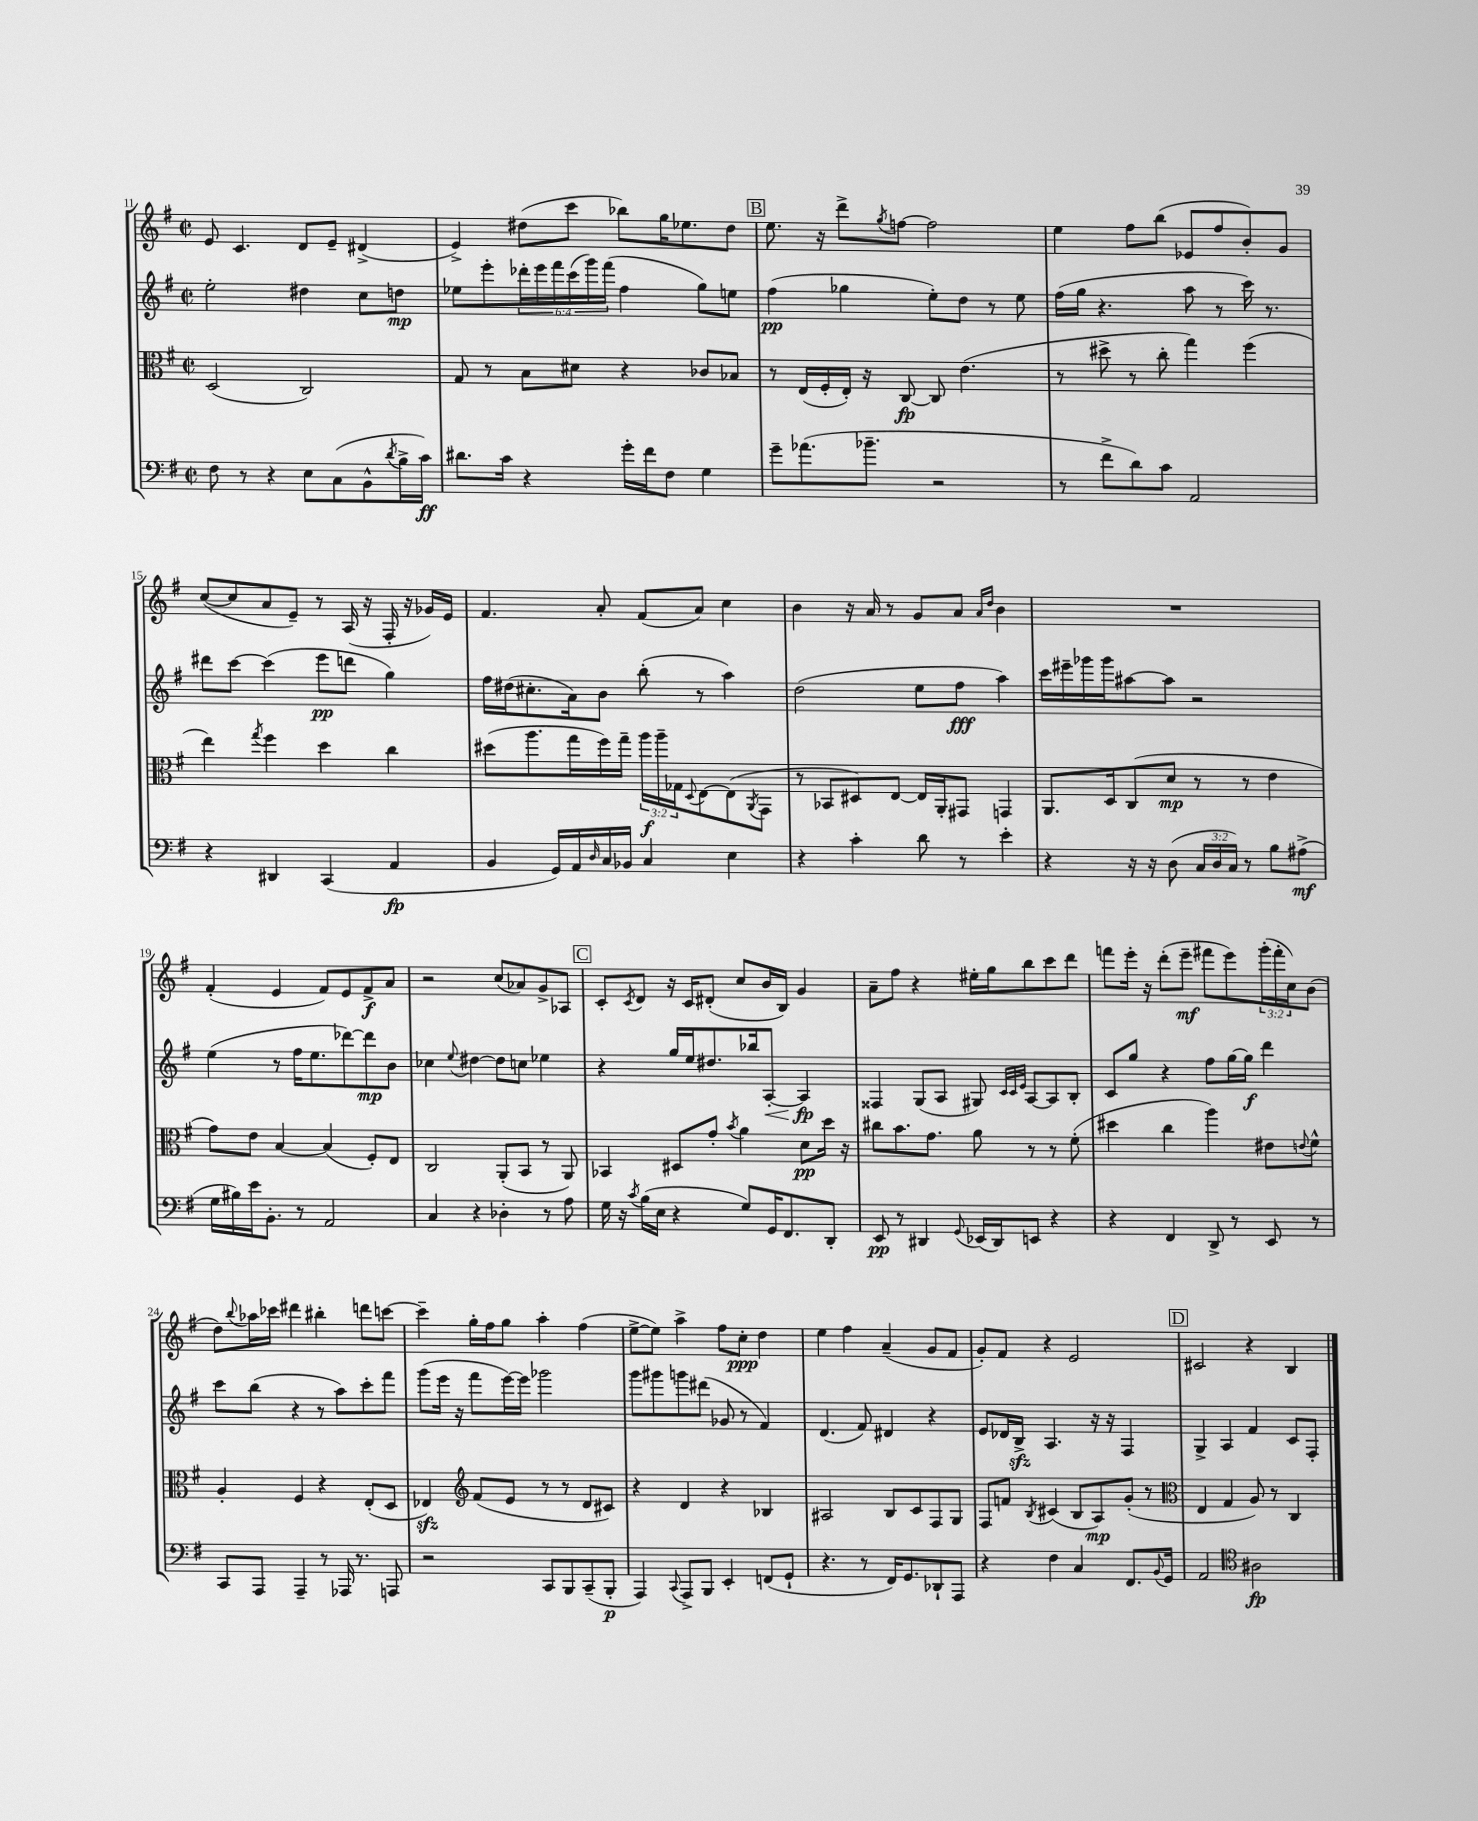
<<
\new StaffGroup <<
\new Staff = "s0" {
    \clef treble \key g \major \defaultTimeSignature \time 2/2 \override Staff.TupletNumber.text = #tuplet-number::calc-fraction-text
    e'8 c'4. d'8 e'8-- dis'4->( |
    e'4->) dis''8( c'''8 bes''8) g''16 ees''8. dis''8 |
    \mark \markup { \box "B" } e''8. r16 d'''8-> \acciaccatura { g''8 } f''8~ f''2 |
    e''4 fis''8 b''8( ees'8 fis''8 b'8-.) g'8 |
    c''8~( c''8 a'8 e'8--) r8 a16( r16 fis16-. r16 ges'16) e'16 |
    fis'4. a'8-. fis'8( a'8) c''4 |
    b'4 r16 a'16 r8 g'8 a'8 \grace { a'16 d''16 } b'4 |
    R1 |
    fis'4-.( e'4 fis'8) e'8 fis'8->\f a'8 |
    r2 c''8( aes'8) g'8-> aes8 |
    \mark \markup { \box "C" } c'8-. \acciaccatura { c'8 } d'8 r16 c'16 dis'8-.( c''8 b'16 b16) g'4 |
    a'8-- fis''8 r4 eis''16-. g''16 b''8 c'''8 d'''8 |
    f'''8 e'''16-. r16 d'''8-.( e'''8--\mf fis'''8 e'''8) \tuplet 3/2 { g'''16-.( fis'''16-. c''16) } b'8( |
    d''8) \appoggiatura { b''8 } aes''16 ces'''16 dis'''4 bis''4-. d'''8 c'''8~ |
    c'''4-- g''16-. fis''16 g''8 a''4-. fis''4( |
    e''8~-> e''8) a''4-> fis''8 c''8-.\ppp d''4 |
    e''4 fis''4 a'4--( g'8 fis'8 |
    g'8-.) fis'8 r4 e'2 |
    \mark \markup { \box "D" } cis'2 r4 b4 \bar "|." |
}
\new Staff = "s1" {
    \clef treble \key g \major \defaultTimeSignature \time 2/2 \override Staff.TupletNumber.text = #tuplet-number::calc-fraction-text
    e''2-. dis''4 c''8 d''8\mp |
    ees''8 e'''8-. \tuplet 6/4 { des'''16-. e'''16 fis'''16 c'''16( g'''16) fis'''16( } fis''4 g''8) e''8 |
    \mark \markup { \box "B" } fis''4\pp( ges''4 e''8-.) d''8 r8 e''8 |
    fis''16( g''16 r4. a''8 r8 c'''16) r8. |
    dis'''8 c'''8~ c'''4( e'''8\pp d'''8 g''4) |
    fis''16 dis''16( cis''8.-. a'16) b'8 b''8-.( r8 a''4) |
    d''2( e''8 fis''8\fff a''4) |
    c'''16 eis'''16-- ges'''16 ges'''16 ais''8~ ais''8 r2 |
    e''4( r8 fis''16 e''8. des'''8~) des'''8\mp b'8 |
    ces''4 \appoggiatura { e''8 } dis''4~ dis''8 c''8 ees''4 |
    \mark \markup { \box "C" } r4 g''16 e''16 dis''8. bes''16 a8~-.\< a4\fp\! |
    fisis4 g8( a8 gis8) \grace { c'32 c'32 e'32 } a8~ a8 b8-. |
    c'8 g''8 r4 fis''8 g''16~ g''16\f d'''4 |
    c'''8 b''8( r4 r8 a''8) c'''8-. fis'''8 |
    g'''8( e'''16 r16 fis'''8 e'''16~) e'''16 ges'''2 |
    g'''8 gis'''8 g'''8 dis'''8( ges'8 r8 fis'4) |
    d'4.( fis'8) dis'4 r4 |
    e'8 des'16 b16->\sfz a4. r16 r16 fis4 |
    \mark \markup { \box "D" } g4-> a4 fis'4 c'8 fis8-. \bar "|." |
}
\new Staff = "s2" {
    \clef alto \key g \major \defaultTimeSignature \time 2/2 \override Staff.TupletNumber.text = #tuplet-number::calc-fraction-text
    d2( c2) |
    g8 r8 b8 dis'8 r4 ces'8 bes8 |
    \mark \markup { \box "B" } r8 e16( fis16-. e16-.) r16 c8~\fp c8 e'4.( |
    r8 dis''8-> r8 c''8-. g''4) fis''4( |
    e''4) \acciaccatura { g''8 } fis''4 d''4 c''4 |
    dis''8( a''8. g''16 fis''16) g''16-- \tuplet 3/2 { a''16\f a''16-- ges16 } \appoggiatura { d8 } e8~ e8( \acciaccatura { a,8 } g,8 |
    r8 bes,8 dis8) e8~ e16 a,16-. gis,8 g,4 |
    a,8. d16 c8( d'8\mp r8 r8 e'4 |
    g'8) e'8 b4~ b4( fis8-.) e8 |
    c2 a,8-.( b,8 r8 a,8) |
    \mark \markup { \box "C" } bes,4 dis8 g'8-. \acciaccatura { b'8 } a'4 d'8\pp d''16 r16 |
    cis''8 b'8. g'8. a'8 r8 r8 fis'8-.( |
    dis''4 c''4 a''4) eis'8 \appoggiatura { e'8 } fis'8-^ |
    a4-. fis4 r4 e8-.( d8 |
    ees4\sfz) \clef treble fis'8( e'8 r8 r8 d'8 cis'8) |
    r4 d'4 r4 bes4 |
    ais2 b8 c'8 fis8 g8 |
    fis8 f'8 \acciaccatura { b8 } cis'4( b8 a8\mp) g'8-.( r8 |
    \mark \markup { \box "D" } \clef alto e4 g4 a8) r8 c4 \bar "|." |
}
\new Staff = "s3" {
    \clef bass \key g \major \defaultTimeSignature \time 2/2 \override Staff.TupletNumber.text = #tuplet-number::calc-fraction-text
    fis8 r8 r4 e8 c8( b,8-^ \acciaccatura { d'8 } b16-> c'16\ff) |
    dis'8. c'16 r4 g'16-. fis'16 fis8 g4 |
    \mark \markup { \box "B" } g'8-- aes'8.( bes'8.-- r2 |
    r8 fis'8-> d'8) c'8 a,2 |
    r4 dis,4 c,4( a,4\fp |
    b,4 g,16) a,16 \grace { d16 } c16 bes,16 c4 e4 |
    r4 c'4-. d'8 r8 e'4-. |
    r4 r16 r16 d8( \tuplet 3/2 { c16 d16 c16) } r8 b8 ais8->\mf( |
    g16 bis16) e'16 b,8.-. r8 a,2 |
    c4 r4 des4-. r8 a8 |
    \mark \markup { \box "C" } g16 r16 \acciaccatura { c'8 } b16( e16 r4 g8) g,16 fis,8. d,8-. |
    e,8\pp r8 dis,4 \appoggiatura { g,8 } ees,16( dis,16) e,8 r4 |
    r4 fis,4 d,8-> r8 e,8 r8 |
    c,8 a,,8 a,,4-- r8 aes,,16 r8. a,,8 |
    r2 c,8 b,,8 c,8--( b,,8-.\p |
    a,,4) \appoggiatura { c,8 } a,,8-> b,,8 e,4-. f,8( g,8-! |
    r4. r8 fis,16) g,8. des,8-! a,,8 |
    r4 fis4 c4 fis,8. \appoggiatura { b,8 } g,16 |
    \mark \markup { \box "D" } a,2 \clef tenor ais2\fp \bar "|." |
}
>>
>>
\layout { \context { \Score currentBarNumber = #11 } }
